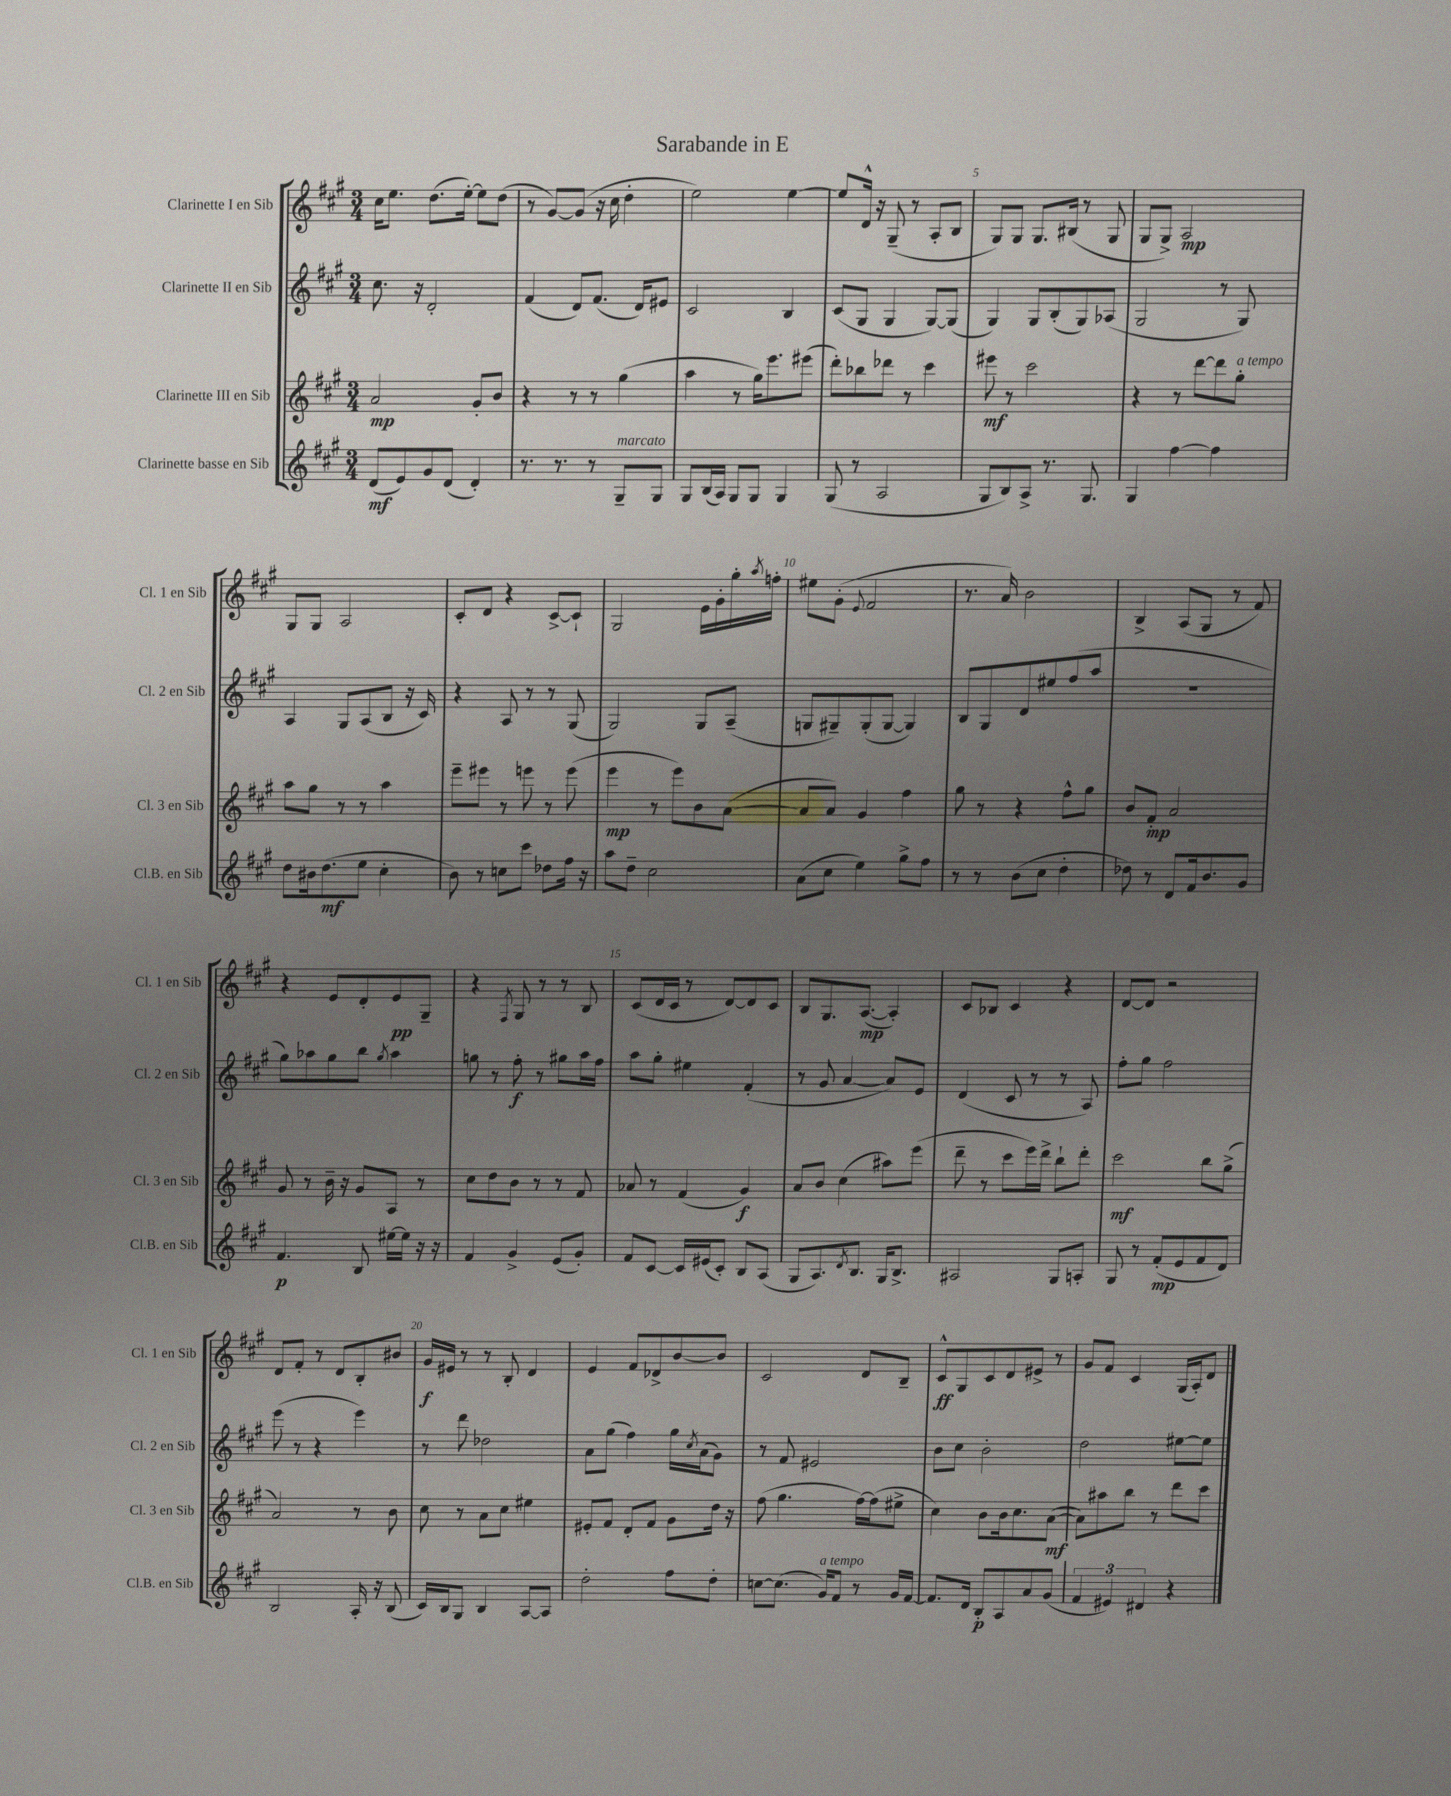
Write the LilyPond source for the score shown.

\header { title = "Sarabande in E" }
<<
\new StaffGroup <<
\new Staff = "s0" \with { instrumentName = "Clarinette I en Sib" shortInstrumentName = "Cl. 1 en Sib" } {
    \clef treble \key a \major \numericTimeSignature \time 3/4
    cis''16 e''8. d''8.( e''16~-.) e''8 d''8( |
    r8 gis'8~) gis'8( r16 cis''16 d''4-. |
    e''2) e''4~ |
    e''8 d'16-^ r16 gis8--( r8 a8-. b8 |
    gis8) gis8 gis8. bis16( r8 gis8 |
    gis8 gis8->) a2\mp |
    gis8 gis8 a2 |
    cis'8-. d'8 r4 cis'8~-> cis'8-! |
    gis2 e'16 gis'16-. gis''16-. \acciaccatura { a''8 } f''16-. |
    eis''8 gis'8-.( \appoggiatura { e'8 } fis'2 |
    r8. a'16) b'2 |
    b4-> a8( gis8 r8 fis'8) |
    r4 e'8 d'8-. e'8\pp gis8-- |
    r4 \acciaccatura { fis8 } gis8 r8 r8 b8 |
    cis'8( d'16 cis'16 r8 d'8~) d'8 cis'8 |
    b8 gis8. a8.~\mp( a4-.) |
    cis'8 bes8 cis'4 r4 |
    d'8~ d'8 r2 |
    d'8 fis'8-. r8 d'8 b8-. bis'8 |
    gis'16\f eis'16 r8 r8 b8-. d'4 |
    e'4 fis'8 des'8-> b'8~ b'8 |
    cis'2 d'8 b8-- |
    cis'8-^\ff gis8 cis'8 d'8 eis'8-> r8 |
    gis'8 fis'8 cis'4 gis16( a16-.) d'8 \bar "|." |
}
\new Staff = "s1" \with { instrumentName = "Clarinette II en Sib" shortInstrumentName = "Cl. 2 en Sib" } {
    \clef treble \key a \major \numericTimeSignature \time 3/4
    cis''8. r16 d'2-. |
    fis'4( d'8) fis'8.( d'16) eis'8 |
    cis'2 b4 |
    cis'8( gis8 gis4 gis8~) gis8( |
    gis4) gis8 b8-.( gis8) aes8( |
    gis2 r8 gis8) |
    a4 gis8 a8( b8 r16 cis'16) |
    r4 a8 r8 r8 gis8( |
    gis2) gis8 a8--( |
    g8 gis8--) gis8-.( gis8~ gis4) |
    b8 gis8 d'8 eis''8 fis''8( a''8 |
    R2. |
    gis''8) aes''8 gis''8 b''8 \acciaccatura { gis''8 } aes''4 |
    g''8 r8 fis''8-.\f r8 gis''8 a''16 fis''16 |
    a''8 gis''8-. eis''4 fis'4-.( |
    r8 gis'8 a'4~ a'8) e'8 |
    d'4( cis'8 r8 r8 a8) |
    fis''8-. gis''8 fis''2 |
    e'''8( r8 r4 e'''4) |
    r8 d'''8 des''2 |
    a'8 gis''8( fis''4) gis''16 \acciaccatura { cis''8 } a'16( gis'8) |
    r8 fis'8 eis'2 |
    b'8 cis''8 b'2-. |
    d''2 eis''8~ eis''8 \bar "|." |
}
\new Staff = "s2" \with { instrumentName = "Clarinette III en Sib" shortInstrumentName = "Cl. 3 en Sib" } {
    \clef treble \key a \major \numericTimeSignature \time 3/4
    a'2\mp gis'8-. b'8 |
    r4 r8 r8 gis''4( |
    a''4 r8 gis''16) e'''8. eis'''8( |
    d'''8-.) bes''8 des'''8 r8 cis'''4 |
    eis'''8\mf r8 cis'''2 |
    r4 r8 d'''8~ d'''8 gis''8-.^\markup { \italic "a tempo" } |
    a''8 gis''8 r8 r8 a''4 |
    e'''8-- eis'''8 r8 e'''8 r8 e'''8( |
    e'''4\mp r8 e'''8) b'8 a'8~( |
    a'8 a'8) gis'4 fis''4 |
    gis''8 r8 r4 fis''8-^ gis''8 |
    b'8 fis'8-.\mp a'2 |
    gis'8 r8 b'16-- r16 gis'8 a8 r8 |
    cis''8 d''8 b'8 r8 r8 fis'8 |
    aes'8 r8 fis'4( gis'4\f) |
    a'8 b'8 cis''4( ais''8) e'''8( |
    d'''8-- r8 cis'''8 e'''16) d'''16-> b''8-! d'''8-. |
    cis'''2\mf b''8 gis''8->( |
    a'2) r8 b'8 |
    cis''8 r8 a'8 cis''8 eis''4 |
    eis'8-. fis'8 d'8-. fis'8 gis'8 d''16 r16 |
    fis''8( gis''4. fis''16~) fis''16( eis''8-> |
    cis''4) b'8 b'16 cis''8. a'8~\mf( |
    a'8) ais''8 b''8 r8 d'''8 cis'''8 \bar "|." |
}
\new Staff = "s3" \with { instrumentName = "Clarinette basse en Sib" shortInstrumentName = "Cl.B. en Sib" } {
    \clef treble \key a \major \numericTimeSignature \time 3/4
    d'8\mf( e'8) gis'8 d'8( d'4-.) |
    r8. r8. r8 gis8--^\markup { \italic "marcato" } gis8 |
    gis8 b16( a16) gis8 gis8 gis4 |
    gis8( r8 a2 |
    gis8 b8) a8-> r8. gis8. |
    gis4 fis''4~ fis''4 |
    d''8 bis'16 d''8.\mf( e''8 cis''4-. |
    b'8) r8 c''8 cis'''8 des''8 fis''16 r16 |
    a''8 d''8-- cis''2 |
    a'8( cis''8 e''4) gis''8-> fis''8 |
    r8 r8 b'8( cis''8 d''4-. |
    des''8) r8 d'8 fis'16 b'8. gis'8 |
    fis'4.\p b8 eis''16~ eis''16 r16 r16 |
    fis'4 gis'4-> e'8( gis'8-.) |
    fis'8 cis'8~ cis'16 eis'16( cis'8-.) b8 a8( |
    gis8 a8.) \acciaccatura { d'8 } b8. gis16 b8.-> |
    ais2 gis8 a8-. |
    gis8 r8 fis'8-.\mp( e'8 fis'8 d'8) |
    b2 a16-. r16 b8( |
    cis'16) b16 gis8 b4 a8~ a8 |
    d''2-. fis''8 d''8-. |
    c''8~ c''8.( gis'16^\markup { \italic "a tempo" }) fis'8 r8 gis'16 fis'16~ |
    fis'8. d'16 b8-.\p a8 a'8 gis'8( |
    \tuplet 3/2 { fis'4 eis'4) dis'4 } r4 \bar "|." |
}
>>
>>
\layout { \context { \Score \override BarNumber.break-visibility = ##(#f #t #t) barNumberVisibility = #(every-nth-bar-number-visible 5) } }
